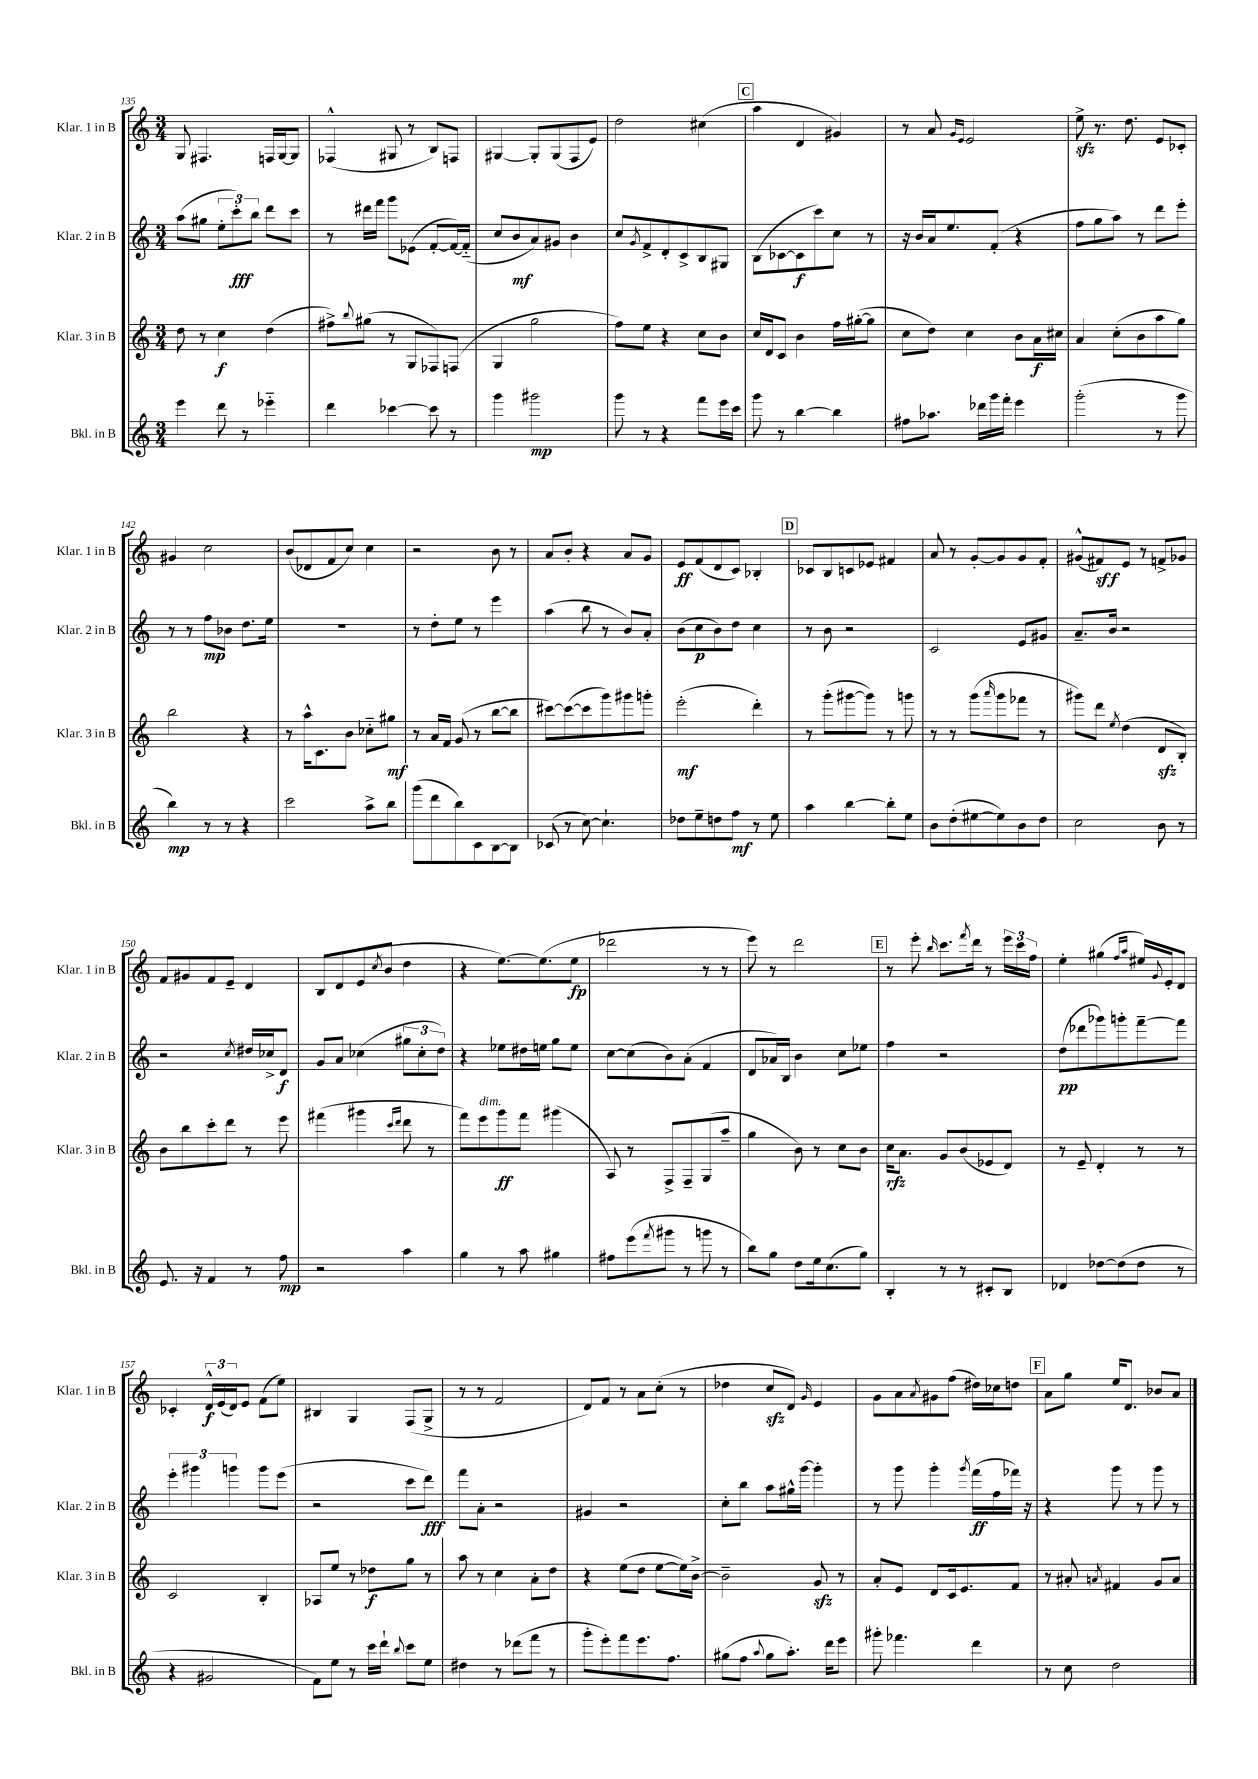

**kern	**dynam	**kern	**dynam	**kern	**dynam	**kern	**dynam
*part4	*part4	*part3	*part3	*part2	*part2	*part1	*part1
*staff4	*staff4	*staff3	*staff3	*staff2	*staff2	*staff1	*staff1
*I"Bkl. in B	*	*I"Klar. 3 in B	*	*I"Klar. 2 in B	*	*I"Klar. 1 in B	*
*I'Bkl. in B	*	*I'Klar. 3 in B	*	*I'Klar. 2 in B	*	*I'Klar. 1 in B	*
*clefG2	*	*clefG2	*	*clefG2	*	*clefG2	*
*k[]	*	*k[]	*	*k[]	*	*k[]	*
*M3/4	*	*M3/4	*	*M3/4	*	*M3/4	*
=135	=135	=135	=135	=135	=135	=135	=135
4eee\	.	8dd\	.	(8aa\L	.	8G/	.
.	.	8r	.	8gg#X\J	.	4.F#X/	.
8ddd\	.	4cc\	f	12ee'\L	.	.	.
.	.	.	.	12ccc'\)	fff	.	.
8r	.	.	.	.	.	.	.
.	.	.	.	12bb\J	.	.	.
4eee-X\	.	(4dd\	.	8ddd\L	.	16Fn/LL	.
.	.	.	.	.	.	[16G/J	.
.	.	.	.	8ccc\J	.	8G/J]	.
=136	=136	=136	=136	=136	=136	=136	=136
4ddd\	.	8ff#X^\L)	.	8r	.	(4F-X^^/	.
.	.	8qqbb/	.	.	.	.	.
.	.	(8gg#X\J	.	16ddd#X\LL	.	.	.
.	.	.	.	16fff\JJ	.	.	.
[4ccc-X\	.	8r	.	8ggg\L	.	8G#X/	.
.	.	8G/L	.	(8e-X\J	.	8r	.
8ccc-\]	.	8F-X/)	.	[8f'/L	.	8B/L)	.
8r	.	(8Fn/J	.	16f/L_)	.	8Fn/J	.
.	.	.	.	(16f/JJ]	.	.	.
=137	=137	=137	=137	=137	=137	=137	=137
4ggg\	.	4G/	.	8cc/L	.	[4G#X/	.
.	.	.	.	8b/	mf	.	.
2ggg#X\	mp	2gg\	.	8a/)	.	8G#'/L]	.
.	.	.	.	8g#X/J	.	(8G#/	.
.	.	.	.	4b\	.	8F/	.
.	.	.	.	.	.	8e/J)	.
=138	=138	=138	=138	=138	=138	=138	=138
8ggg\	.	8ff\L)	.	8cc/L	.	2dd\	.
.	.	.	.	8qg/	.	.	.
8r	.	8ee\J	.	8f^/	.	.	.
4r	.	4r	.	8d'/	.	.	.
.	.	.	.	8c^/	.	.	.
8fff\L	.	8cc\L	.	8B/	.	(4cc#X\	.
16eee\L	.	8b\J	.	8G#X/J	.	.	.
16ccc\JJ	.	.	.	.	.	.	.
!!LO:REH:place=s1:t=C
=139	=139	=139	=139	=139	=139	=139	=139
8ggg\	.	16cc/LL	.	(8B\L	.	4aa\	.
.	.	16d/J	.	.	.	.	.
8r	.	8c/J	.	[8c-X\	.	.	.
[4bb\	.	4b\	.	8c-\]	f	4d/	.
.	.	.	.	8ccc\)	.	.	.
4bb\]	.	16ff\LL	.	8cc\J	.	4g#X/)	.
.	.	([16gg#X'\J	.	.	.	.	.
.	.	8gg#\J]	.	8r	.	.	.
=140	=140	=140	=140	=140	=140	=140	=140
8ff#X\L	.	8cc\L	.	16r	.	8r	.
.	.	.	.	16b/LL	.	.	.
8.aa-X\J	.	8dd\J)	.	16a/J	.	8a/	.
.	.	.	.	8.ee/	.	.	.
.	.	.	.	.	.	16qqg/LL	.
.	.	.	.	.	.	16qqe/JJ	.
.	.	4cc\	.	.	.	2e/	.
16ddd-X\LL	.	.	.	.	.	.	.
16ggg\	.	.	.	(8f'/J	.	.	.
16fff'\JJ	.	.	.	.	.	.	.
4eee\	.	8b\L	.	4r	.	.	.
.	.	16a\L	f	.	.	.	.
.	.	16cc#X\JJ	.	.	.	.	.
=141	=141	=141	=141	=141	=141	=141	=141
(2ggg'\	.	4a/	.	8ff\L	.	8eezz^\	.
.	.	.	.	8gg\	.	8.r	.
.	.	(8cc'\L	.	8aa\J)	.	.	.
.	.	.	.	.	.	8.dd\	.
.	.	8b\	.	8r	.	.	.
8r	.	8aa\	.	8ddd\L	.	8e/L	.
8ggg\	.	8gg\J)	.	8eee'\J	.	8c-X'/J	.
!!LO:LB:g=z
=142	=142	=142	=142	=142	=142	=142	=142
4bb\)	mp	2bb\	.	8r	.	4g#X/	.
.	.	.	.	8r	.	.	.
8r	.	.	.	8ff\L	mp	2cc\	.
8r	.	.	.	8b-X\J	.	.	.
4r	.	4r	.	8.dd\L	.	.	.
.	.	.	.	16ee\Jk	.	.	.
=143	=143	=143	=143	=143	=143	=143	=143
2ccc\	.	8r	.	2.r	.	(8b/L	.
.	.	16aa^^\KL	.	.	.	8d-X/	.
.	.	8.c\	.	.	.	.	.
.	.	.	.	.	.	8f/	.
.	.	8b\J	.	.	.	8cc/J)	.
8aa^\L	.	8cc-X\L	.	.	.	4cc\	.
8bb\J	.	8gg#X\J	mf	.	.	.	.
=144	=144	=144	=144	=144	=144	=144	=144
(8ggg\L	.	8r	.	8r	.	2r	.
8ddd\	.	16a/LL	.	8dd'\L	.	.	.
.	.	16f/JJ	.	.	.	.	.
8bb\)	.	(8g/	.	8ee\J	.	.	.
8c\	.	8r	.	8r	.	.	.
[8B\	.	[8bb\L	.	4eee\	.	8b\	.
8B\J]	.	8bb\J]	.	.	.	8r	.
=145	=145	=145	=145	=145	=145	=145	=145
(8c-X/	.	[8ccc#X\L)	.	(4aa\	.	8a/L	.
8r	.	(8ccc#\_	.	.	.	8b'/J	.
[8cc\)	.	8ccc#\]	.	8bb\	.	4r	.
4.cc`\]	.	8ggg\)	.	8r	.	.	.
.	.	8ggg#X\	.	8b/L)	.	8a/L	.
.	.	8gggn'\J	.	8a'/J	.	8g/J	.
=146	=146	=146	=146	=146	=146	=146	=146
8dd-X\L	.	(2eee'\	mf	(8b\L	.	8e/L	ff
8ee~\	.	.	.	8cc\	p	(8f/	.
8ddn\	.	.	.	8b\)	.	8d/	.
8ff\J	mf	.	.	8dd\J	.	8c/J)	.
8r	.	4ddd'\)	.	4cc\	.	4B-X'/	.
8ee\	.	.	.	.	.	.	.
!!LO:REH:place=s1:t=D
=147	=147	=147	=147	=147	=147	=147	=147
4aa\	.	8r	.	8r	.	8c-X/L	.
.	.	(8ggg'\L	.	8b\	.	8B/	.
[4bb\	.	[8ggg#X\	.	2r	.	8cn/	.
.	.	8ggg#\J])	.	.	.	8e-X/J	.
8bb'\L]	.	8r	.	.	.	4f#X/	.
8ee\J	.	8gggn\	.	.	.	.	.
=148	=148	=148	=148	=148	=148	=148	=148
8b\L	.	8r	.	2c/	.	8a/	.
(8dd'\	.	8r	.	.	.	8r	.
[8ee#X\	.	(8ggg\L	.	.	.	[8g'/L	.
.	.	16qqaaa/	.	.	.	.	.
8ee#\])	.	8ggg\	.	.	.	8g/]	.
8b\	.	8fff-X\J	.	8e/L	.	8g/	.
8dd\J	.	8r	.	8g#X/J	.	8f'/J	.
=149	=149	=149	=149	=149	=149	=149	=149
2cc\	.	8ggg#X\L)	.	8.a~/L	.	(8g#X^^/L	.
.	.	8ddd\J	.	.	.	8f#X/)	sff
.	.	.	.	16b/Jk	.	.	.
.	.	8qee/	.	.	.	.	.
.	.	(4dd\	.	2r	.	8e/J	.
.	.	.	.	.	.	8r	.
8b\	.	8dzz/L	.	.	.	8fn^/L	.
8r	.	8B'/J)	.	.	.	8g-X/J	.
!!LO:LB:g=z
=150	=150	=150	=150	=150	=150	=150	=150
8.e/	.	8b\L	.	2r	.	8f/L	.
.	.	8bb\	.	.	.	8g#X/	.
16r	.	.	.	.	.	.	.
4f/	.	8ccc'\	.	.	.	8f/	.
.	.	8ddd\J	.	.	.	8e~/J	.
.	.	.	.	8qcc/	.	.	.
8r	.	8r	.	16dd#X/LL	.	4d/	.
.	.	.	.	16cc-X^/J	.	.	.
8ff\	mp	8eee\	.	8d/J	f	.	.
=151	=151	=151	=151	=151	=151	=151	=151
2r	.	(4fff#X\	.	8g/L	.	8B/L	.
.	.	.	.	8a/J	.	8d/	.
.	.	4ggg#X\	.	(4cc-X\	.	(8e/	.
.	.	.	.	.	.	8qcc/	.
.	.	.	.	.	.	8b/J	.
.	.	16qqccc/LL	.	.	.	.	.
.	.	16qqddd/JJ	.	.	.	.	.
4aa\	.	8ddd\	.	12gg#X\L	.	4dd\	.
.	.	.	.	12cc-'\	.	.	.
.	.	8r	.	.	.	.	.
.	.	.	.	12dd\J)	.	.	.
=152	=152	=152	=152	=152	=152	=152	=152
4gg\	.	8fff\L)	.	4r	.	4r	.
!	!	!LO:TX:a:i:t=dim.	!	!	!	!	!
.	.	8eee\	.	.	.	.	.
8r	.	8ggg\	ff	8ee-X\L	.	[8.ee\L)	.
8aa\	.	8fff\J	.	16dd#X\L	.	.	.
.	.	.	.	16een\JJ	.	(8.ee\]	.
4gg#X\	.	(4ggg#X\	.	8gg\L	.	.	.
.	.	.	.	8ee\J	.	8ee\J	fp
=153	=153	=153	=153	=153	=153	=153	=153
8ff#X\L	.	8A/)	.	[8cc\L	.	2ddd-X\	.
(8eee\	.	8r	.	(8cc\]	.	.	.
8qfff/	.	.	.	.	.	.	.
8ggg#X\J	.	8F^/L	.	8b\)	.	.	.
8r	.	8F~/	.	(8a'\J	.	.	.
8gggn\	.	(8G/	.	4f/	.	8r	.
8r	.	8aa~/J	.	.	.	8r	.
=154	=154	=154	=154	=154	=154	=154	=154
8bb\L)	.	4gg\	.	8d/L	.	8eee\)	.
8gg\J	.	.	.	16a-X/L)	.	8r	.
.	.	.	.	16B/JJ	.	.	.
8dd\L	.	8b\)	.	4b\	.	2ddd\	.
16ee\k	.	8r	.	.	.	.	.
(8.cc\	.	.	.	.	.	.	.
.	.	8cc\L	.	8cc\L	.	.	.
8gg\J)	.	8b\J	.	8ee-X\J	.	.	.
!!LO:REH:place=s1:t=E
=155	=155	=155	=155	=155	=155	=155	=155
4B'/	.	16cc\KL	rfz	4ff\	.	8r	.
.	.	8.a\J	.	.	.	.	.
.	.	.	.	.	.	8eee'\	.
.	.	.	.	.	.	16qqbb/	.
8r	.	8g/L	.	2r	.	8.ccc\L	.
8r	.	(8b/	.	.	.	.	.
.	.	.	.	.	.	8qfff/	.
.	.	.	.	.	.	16ddd\Jk	.
8c#X'/L	.	8e-X/	.	.	.	8r	.
8B/J	.	8d/J)	.	.	.	24eee\LL	.
.	.	.	.	.	.	24ccc\	.
.	.	.	.	.	.	24ff\JJ	.
=156	=156	=156	=156	=156	=156	=156	=156
4d-X/	.	8r	.	(8dd\L	pp	4ee'\	.
.	.	8e~/	.	8ddd-X\	.	.	.
[8dd-X\L	.	4d'/	.	8ggg-X\)	.	(4gg#X\	.
(8dd-\]	.	.	.	8gggn'\	.	.	.
.	.	.	.	.	.	16qqff/LL	.
.	.	.	.	.	.	16qqaa/JJ	.
8dd-\J	.	8r	.	[8fff~\	.	16ee#X/LL)	.
.	.	.	.	.	.	8qqg/	.
.	.	.	.	.	.	16e'/J	.
8r	.	8r	.	8fff\J]	.	8d/J	.
!!LO:LB:g=z
=157	=157	=157	=157	=157	=157	=157	=157
4r	.	2c/	.	6eee'\	.	4c-X'/	.
.	.	.	.	6ggg#X\	.	.	.
2g#X/	.	.	.	.	.	24d^^/LL	f
.	.	.	.	.	.	(24e/	.
.	.	.	.	6gggn\	.	24d/J)	.
.	.	.	.	.	.	8e/J	.
.	.	4B'/	.	8ggg\L	.	(8f\L	.
.	.	.	.	(8eee\J	.	8ee\J)	.
=158	=158	=158	=158	=158	=158	=158	=158
8f\L)	.	8A-X/L	.	2r	.	4B#X/	.
8ee\J	.	8ee/J	.	.	.	.	.
8r	.	8r	.	.	.	4G/	.
16ccc\LL	.	8dd-X\L	f	.	.	.	.
16ddd`\JJ	.	.	.	.	.	.	.
8qqbb/	.	.	.	.	.	.	.
8ccc\L	.	8gg\J	.	8ccc\L	.	(8F/L	.
8ee\J	.	8r	.	8ddd\J)	fff	8G^/J	.
=159	=159	=159	=159	=159	=159	=159	=159
4dd#X\	.	8aa\	.	8fff\L	.	8r	.
.	.	8r	.	8a'\J	.	8r	.
8r	.	4cc\	.	2r	.	2f/	.
(8ddd-X\L	.	.	.	.	.	.	.
8fff\J	.	8a'\L	.	.	.	.	.
8r	.	8dd\J	.	.	.	.	.
=160	=160	=160	=160	=160	=160	=160	=160
8ggg'\L	.	4r	.	4g#X/	.	8d/L)	.
8eee'\)	.	.	.	.	.	8f/J	.
8fff\	.	(8ee\L	.	2r	.	8r	.
8.eee\	.	8dd\J	.	.	.	8a\L	.
.	.	[8ee\L	.	.	.	(8cc'\J	.
8.ff\J	.	.	.	.	.	.	.
.	.	16ee\L])	.	.	.	8r	.
.	.	[16b^\JJ	.	.	.	.	.
=161	=161	=161	=161	=161	=161	=161	=161
(8gg#X\L	.	2b~\]	.	8cc'\L	.	4dd-X\	.
8ff\J	.	.	.	8bb\J	.	.	.
8qqaa/	.	.	.	.	.	.	.
8gg#\L	.	.	.	8aa\L	.	8cczz/L	.
8.aa'\J)	.	.	.	16gg#X^^\L	.	8d/J)	.
.	.	.	.	[16ggg\JJ	.	.	.
.	.	.	.	.	.	16qqg/	.
.	.	8gzz/	.	4ggg'\]	.	4e/	.
16ddd\KL	.	.	.	.	.	.	.
8eee\J	.	8r	.	.	.	.	.
=162	=162	=162	=162	=162	=162	=162	=162
8ggg#X'\	.	8a'/L	.	8r	.	8g\L	.
4.fff-X\	.	8e/J	.	8ggg\	.	8a\	.
.	.	.	.	.	.	8qa/	.
.	.	8d/L	.	4ggg'\	.	8g#X\	.
.	.	16c/k	.	.	.	(8ff\J	.
.	.	8.e/	.	.	.	.	.
.	.	.	.	8qggg/	.	.	.
4ddd\	.	.	.	(16fff\LL	ff	16dd#X\LL)	.
.	.	.	.	16ff\	.	16cc-X\J	.
.	.	8f/J	.	16fff-X\JJ)	.	8ddn\J	.
.	.	.	.	16r	.	.	.
!!LO:REH:place=s1:t=F
=163	=163	=163	=163	=163	=163	=163	=163
8r	.	8r	.	4r	.	8a\L	.
8cc\	.	8a#X'/	.	.	.	8gg\J	.
.	.	8qan/	.	.	.	.	.
2dd\	.	4f#X/	.	8ggg\	.	16ee/KL	.
.	.	.	.	.	.	8.d/J	.
.	.	.	.	8r	.	.	.
.	.	8g/L	.	8ggg\	.	8b-X/L	.
.	.	8a/J	.	8r	.	8a/J	.
==	==	==	==	==	==	==	==
*-	*-	*-	*-	*-	*-	*-	*-
